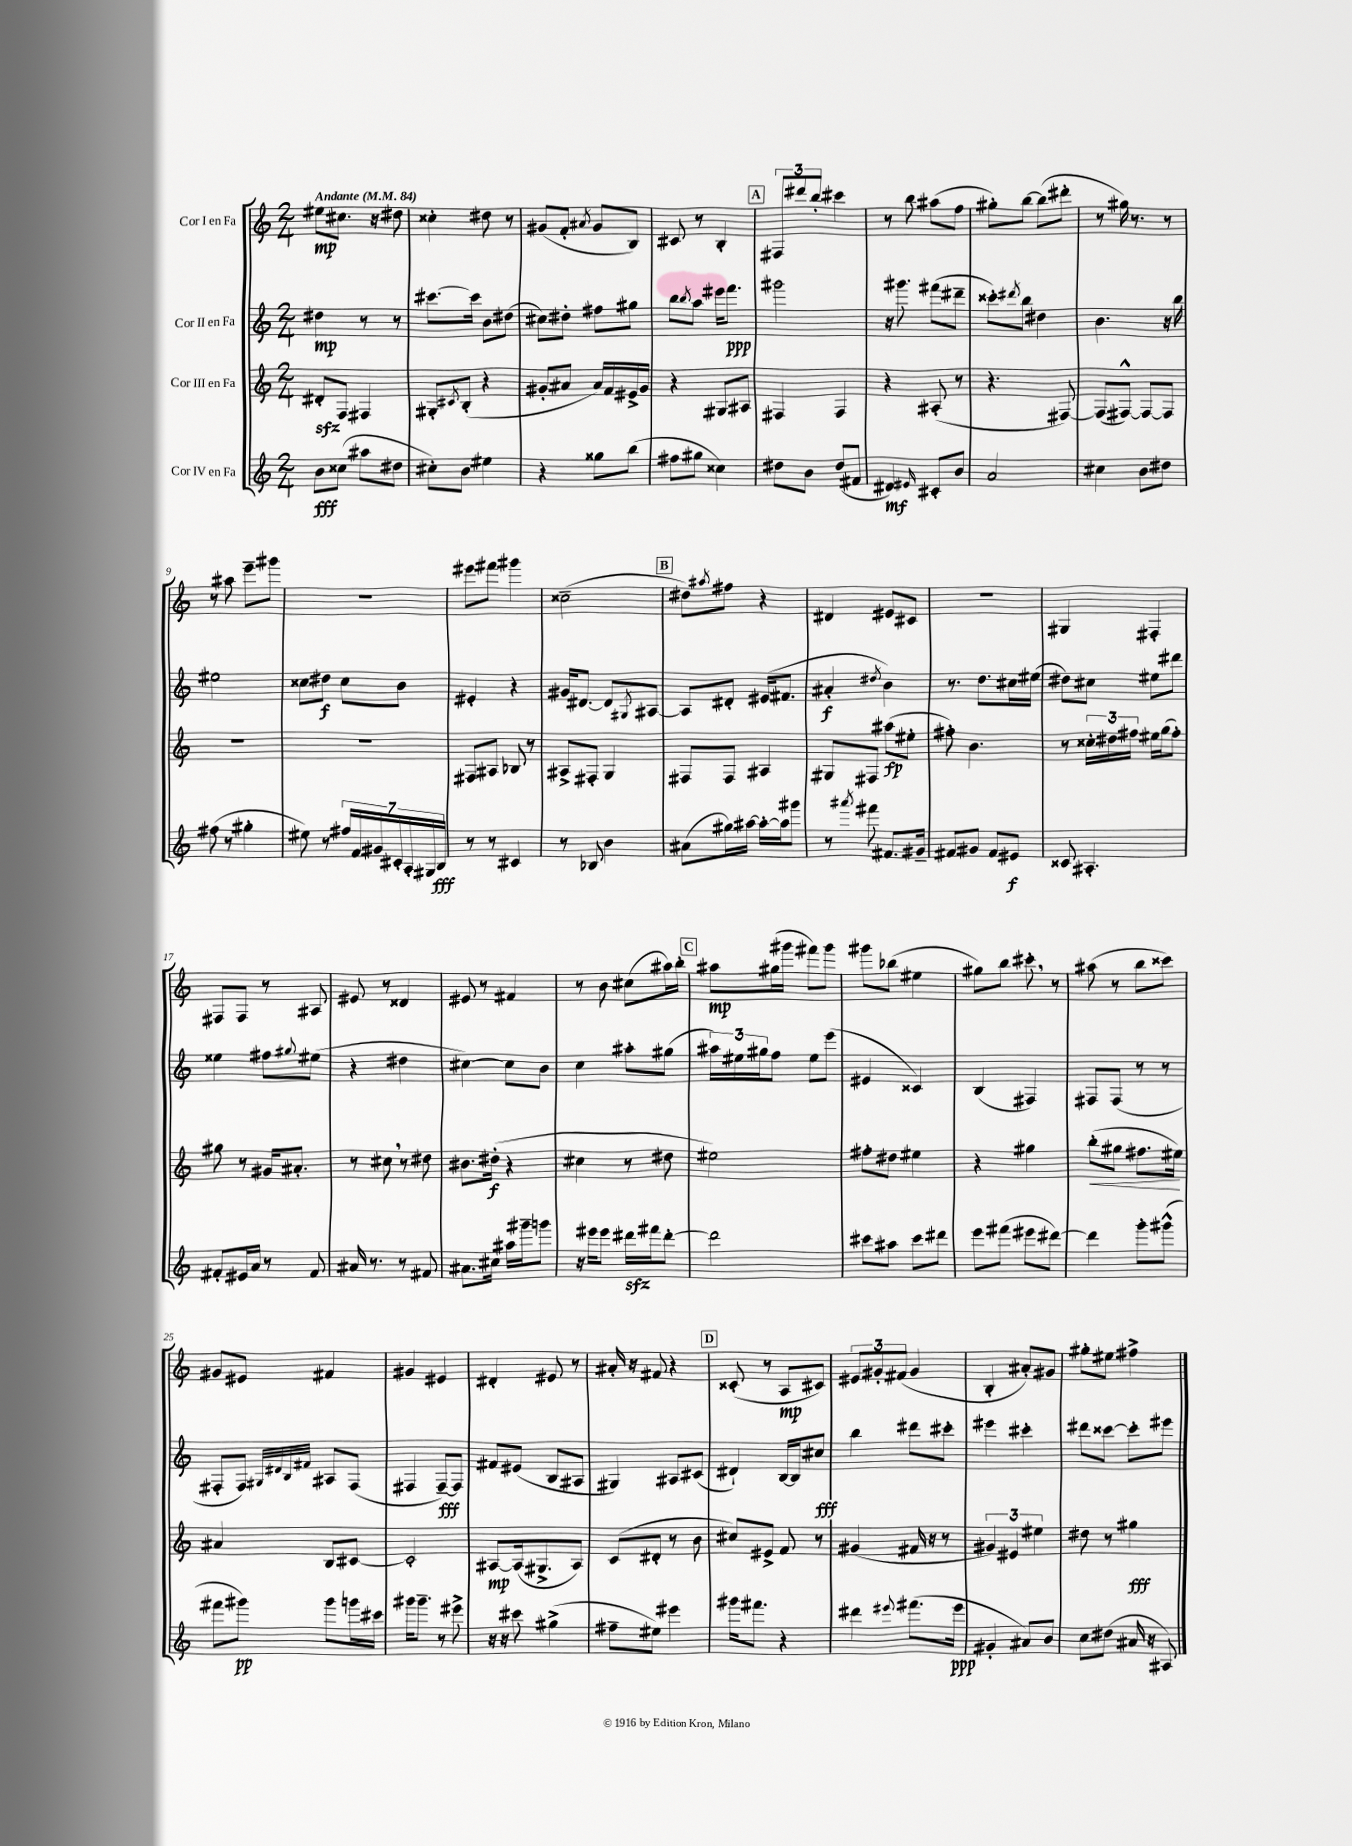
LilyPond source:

<<
\new StaffGroup <<
\new Staff = "s0" \with { instrumentName = "Cor I en Fa" } {
    \clef treble \key c \major \numericTimeSignature \time 2/4 \tempo "Andante" 4 = 84
    eis''8\mp cis''8. r16 dis''8 |
    cisis''4-. dis''8 r8 |
    gis'8( f'8-. \acciaccatura { ais'8 } gis'8 b8) |
    cis'8 r8 b4-. |
    \mark \markup { \box "A" } \tuplet 3/2 { fis8 dis'''8 b''8-. } cis'''4 |
    r8 b''8 ais''8( f''8 |
    gis''8-.) b''8~ b''8( dis'''8-. |
    r8 gis''16) r8. r8 |
    r8 ais''8 e'''8-- gis'''8 |
    r2 |
    eis'''8 fis'''8 gis'''4 |
    cisis''2--( |
    \mark \markup { \box "B" } dis''8) \acciaccatura { ais''8 } fis''8 r4 |
    dis'4 eis'8 cis'8 |
    r2 |
    gis4 fis4-. |
    fis8 fis8 r8 ais8 |
    eis'8 r8 disis'4 |
    eis'8 r8 fis'4 |
    r8 b'8 cis''8( ais''16) b''16-. |
    \mark \markup { \box "C" } ais''8\mp gis''16( gis'''16 fis'''8) gis'''8 |
    gis'''8 bes''8( eis''4 |
    gis''8) b''8 cis'''8-. \breathe r8 |
    ais''8( r8 b''8 cisis'''8) |
    gis'8 eis'8 fis'4 |
    gis'4 eis'4 |
    dis'4-. eis'8 r8 |
    ais'16-. r16 fis'8 r4 |
    \mark \markup { \box "D" } cisis'8-.( r8 a8\mp cis'8) |
    \tuplet 3/2 { eis'8 gis'8-. fis'8( } gis'4 |
    b4-. ais'8-.) gis'8 |
    gis''8-. eis''8 fis''4-> \bar "|." |
}
\new Staff = "s1" \with { instrumentName = "Cor II en Fa" } {
    \clef treble \key c \major \numericTimeSignature \time 2/4
    dis''4\mp r8 r8 |
    cis'''8.~ cis'''16 b'8 dis''8( |
    cis''8) dis''8-. fis''8 gis''8 |
    b''8 \acciaccatura { b''8 } a''8 eis'''16 f'''8.\ppp |
    \mark \markup { \box "A" } gis'''2 |
    r16 gis'''8. fis'''8( dis'''8-- |
    cisis'''8-.) \acciaccatura { dis'''8 } b''8 dis''4 |
    b'4. r16 b''16 |
    eis''2 |
    cisis''8 dis''8\f cisis''8 b'8 |
    eis'4-. r4 |
    gis'16 dis'8.~ dis'8 \acciaccatura { gis8 } ais8~ |
    \mark \markup { \box "B" } ais8 dis'8-. eis'16( fis'8. |
    ais'4-.\f \acciaccatura { dis''8 } b'4) |
    r8. d''8. cis''16 eis''16( |
    dis''8) cis''8 eis''8 dis'''8 |
    eisis''4 fis''8 \appoggiatura { gis''8 } eis''8( |
    r4 dis''4 |
    cis''4~) cis''8 b'8 |
    c''4 ais''8-. gis''8( |
    \mark \markup { \box "C" } \tuplet 3/2 { ais''16) eis''16 gis''16 } f''8 eis''8 e'''8( |
    eis'4 cisis'4) |
    b4( fis4) |
    fis8 fis8( r8 r8 |
    fis8-. fis8) \grace { gis32 dis'32 b32 fis'32 } ais8 fis8( |
    fis4 fis8~--\fff) fis8 |
    fis'8 eis'8( b8 ais8 |
    gis4) ais8 cis'8( |
    \mark \markup { \box "D" } dis'4-!) b16~ b16 cis''8\fff |
    b''4 dis'''8 cis'''8-. |
    eis'''4 cis'''4-. |
    dis'''8 cisis'''8~ cisis'''8-. eis'''8 \bar "|." |
}
\new Staff = "s2" \with { instrumentName = "Cor III en Fa" } {
    \clef treble \key c \major \numericTimeSignature \time 2/4
    dis'8-.\sfz f8 fis4 |
    gis8-. \acciaccatura { cis'8 } b8-.( r4 |
    gis'8-. ais'8 ais'16) f'16 eis'16-> gis'16 |
    r4 gis8 ais8 |
    \mark \markup { \box "A" } fis4 fis4 |
    r4 ais8-.( r8 |
    r4. fis8~) |
    fis8( fis8~-^) fis8~ fis8 |
    R2 |
    R2 |
    fis8 ais8 bes8 r8 |
    ais8-> fis8-. g4 |
    \mark \markup { \box "B" } fis8 fis8 ais4 |
    gis8 fis8 ais''8\fp( eis''8-. |
    fis''8-.) b'4. |
    r8 \tuplet 3/2 { cisis''16-. dis''16 fis''16 } eis''16 g''16( fis''8-.) |
    gis''8 r8 gis'16 ais'8.-. |
    r8 cis''8 \breathe r8 dis''8 |
    bis'8. dis''16-.\f( r4 |
    cis''4 r8 dis''8 |
    \mark \markup { \box "C" } eis''2) |
    fis''8-. dis''8 eis''4 |
    r4 gis''4 |
    b''8-.\<( gis''8 fis''8. eis''16\!) |
    ais'4 b8 cis'8~ |
    cis'2-. |
    ais8~\mp ais16( gis8.-> ais8) |
    c'8( dis'8-. r8 b'8 |
    \mark \markup { \box "D" } cis''8) eis'8-> f'8 r8 |
    gis'4( fis'16 r16 r8 |
    \tuplet 3/2 { gis'4) eis'4 eis''4 } |
    dis''8 r8 gis''4\fff \bar "|." |
}
\new Staff = "s3" \with { instrumentName = "Cor IV en Fa" } {
    \clef treble \key c \major \numericTimeSignature \time 2/4
    b'8\fff cisis''8( ais''8 dis''8 |
    cis''8-.) b'8 eis''4 |
    r4 gisis''8 b''8( |
    fis''8 gis''8 cisis''4) |
    \mark \markup { \box "A" } dis''8 b'8 dis''8( fis'8 |
    dis'4\mf) \grace { eis'16 } cis'8-. b'8 |
    a'2 |
    cis''4 b'8 dis''8 |
    fis''8( r8 gis''4-. |
    eis''8) r8 \tuplet 7/4 { fis''16 f'16 gis'16 cis'16-. a16-. gis16 b16\fff } |
    r8 r8 cis'4 |
    r8 bes8 b'4 |
    \mark \markup { \box "B" } ais'8( gis''16) ais''16~ ais''16~-. ais''16 gis'''8 |
    r8 \acciaccatura { ais'''8 } fis'''8 fis'8. gis'16-- |
    fis'8 gis'8 fis'8 eis'8\f |
    cisis'8 ais4.-. |
    fis'8-. eis'16 a'16 r8 fis'8 |
    ais'16 r8. r8 fis'8 |
    ais'8. cis''16 ais''16 gis'''16-- g'''8 |
    r16 eis'''16 eis'''8 dis'''16\sfz fis'''16 dis'''8~-. |
    \mark \markup { \box "C" } dis'''2 |
    cis'''8 ais''8 cis'''8 dis'''8 |
    e'''8 fis'''8( eis'''8 dis'''8~) |
    dis'''4 g'''8-. gis'''8-^( |
    fis'''8 gis'''8\pp) gis'''8 g'''16 cis'''16 |
    gis'''16 gis'''8.-- r8 eis'''8-> |
    r16 r16 cis'''8 gis''4->( |
    fis''8-- eis''8) eis'''4 |
    \mark \markup { \box "D" } gis'''16 fis'''8. r4 |
    dis'''4 \appoggiatura { eis'''8 } fis'''8.( eis'''16\ppp |
    gis'4-. ais'8) b'8 |
    c''8 dis''8( ais'16 r16 ais8) \bar "|." |
}
>>
>>
